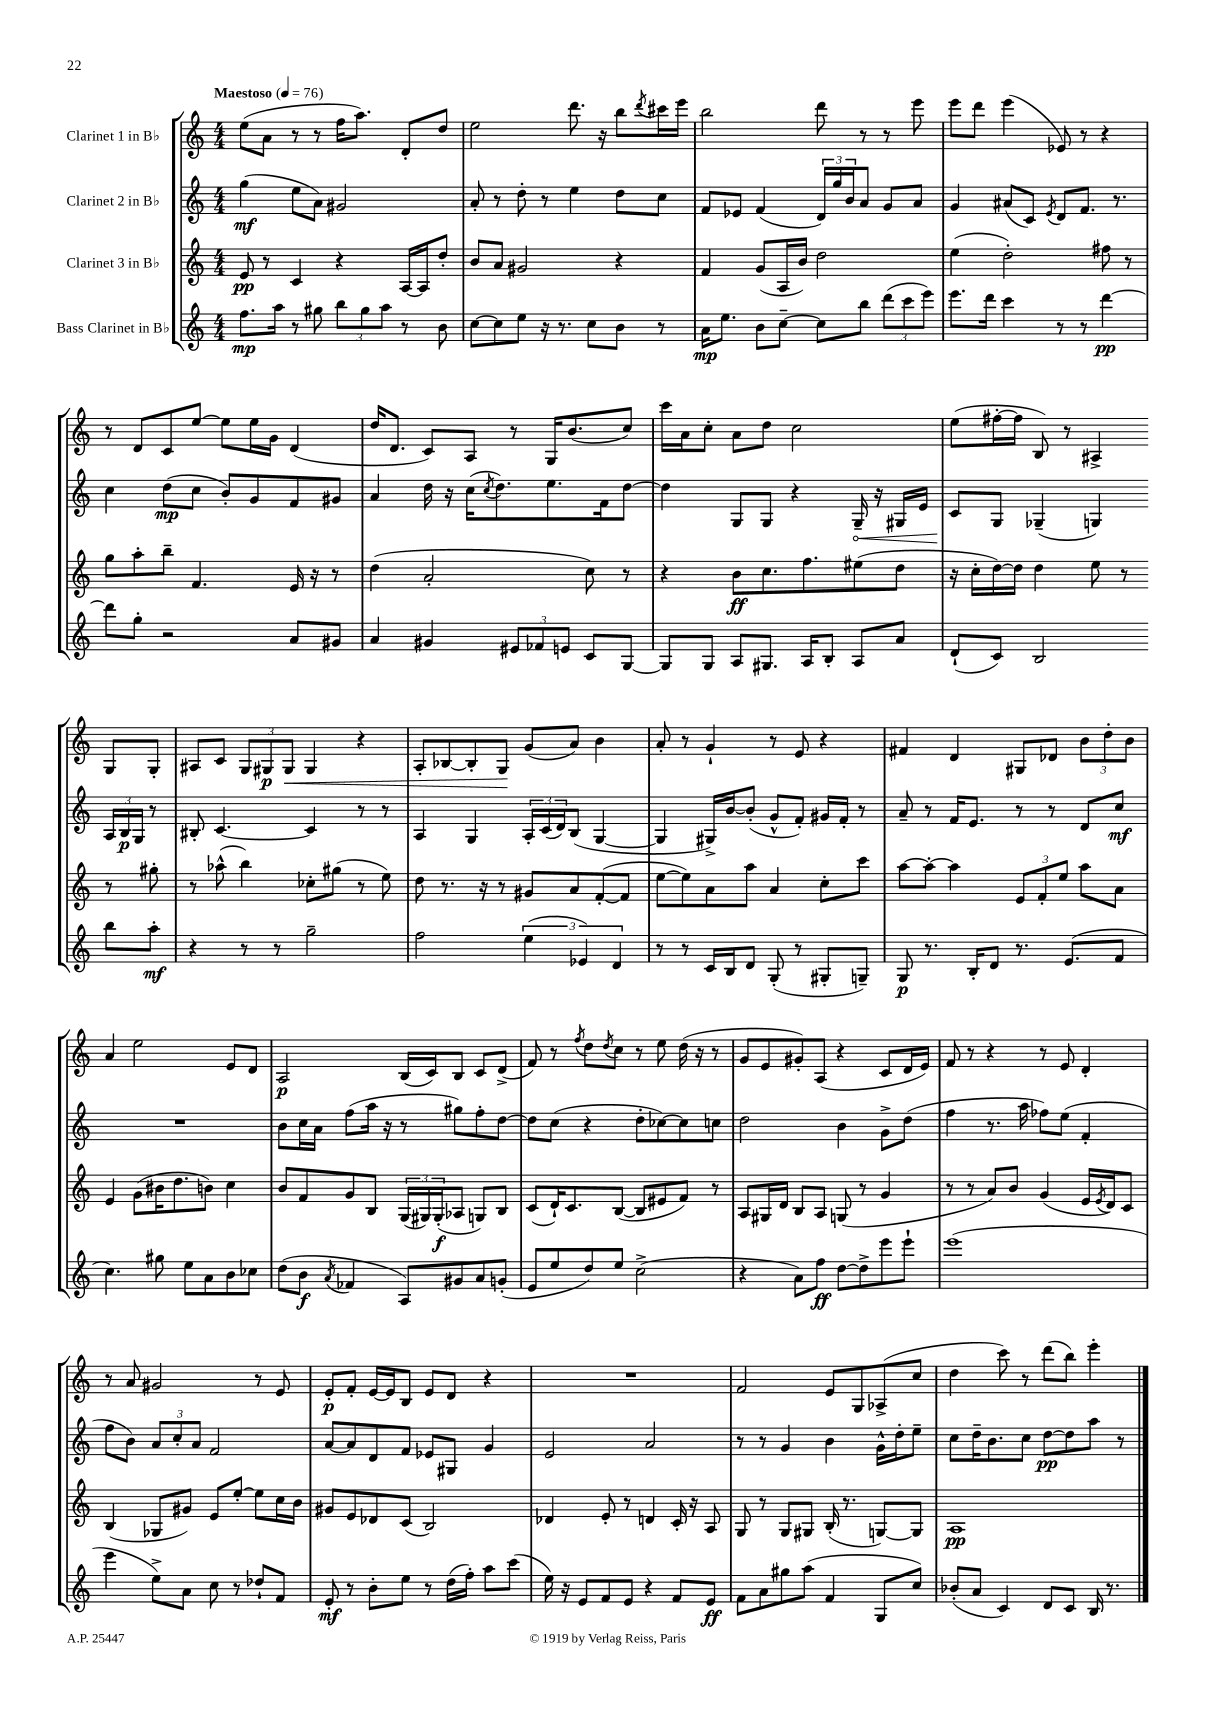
<<
\new StaffGroup <<
\new Staff = "s0" \with { instrumentName = "Clarinet 1 in Bb" } {
    \clef treble \key c \major \numericTimeSignature \time 4/4 \tempo "Maestoso" 4 = 76
    e''8( a'8 r8 r8 f''16 a''8.) d'8-. d''8 |
    e''2 d'''8. r16 b''8 \acciaccatura { d'''8 } cis'''16 e'''16 |
    b''2 d'''8 r8 r8 e'''8 |
    e'''8 d'''8 e'''4( ees'8) r8 r4 |
    r8 d'8 c'8 e''8~ e''8 e''16 g'16 d'4( |
    d''16 d'8. c'8) a8 r8 g16 b'8.( c''8) |
    c'''16 a'16 c''8-. a'8 d''8 c''2 |
    e''8( fis''16~-. fis''16 b8) r8 ais4-> g8 g8-. |
    ais8 c'8 \tuplet 3/2 { g8 gis8\p gis8\< } gis4 r4 |
    a8-. bes8~ bes8-. g8\! g'8( a'8) b'4 |
    a'8-. r8 g'4-! r8 e'8 r4 |
    fis'4 d'4 gis8 des'8 \tuplet 3/2 { b'8 d''8-. b'8 } |
    a'4 e''2 e'8 d'8 |
    a2\p b16( c'16) b8 c'8 d'8->( |
    f'8) r8 \acciaccatura { f''8 } d''8 \acciaccatura { d''8 } c''8 r8 e''8 d''16( r16 r8 |
    g'8 e'8 gis'8-.) a8( r4 c'8 d'16 e'16) |
    f'8 r8 r4 r8 e'8 d'4-. |
    r8 a'8 gis'2 r8 e'8 |
    e'8-.\p f'8-. e'16~ e'16 b8 e'8 d'8 r4 |
    R1 |
    f'2 e'8 g8 aes8->( c''8 |
    d''4 c'''8) r8 d'''8( b''8) e'''4-. \bar "|." |
}
\new Staff = "s1" \with { instrumentName = "Clarinet 2 in Bb" } {
    \clef treble \key c \major \numericTimeSignature \time 4/4
    g''4\mf( e''8 a'8) gis'2 |
    a'8-. r8 d''8-. r8 e''4 d''8 c''8 |
    f'8 ees'8 f'4( \tuplet 3/2 { d'16) g''16 b'16 } a'8 g'8 a'8 |
    g'4 ais'8( c'8) \acciaccatura { e'8 } d'8 f'8. r8. |
    c''4 d''8\mp( c''8 b'8-.) g'8 f'8 gis'8 |
    a'4 d''16 r16 c''16( \acciaccatura { c''8 } d''8.) e''8. f'16 d''8~ |
    d''4 g8 g8 r4 \once \override Hairpin.circled-tip = ##t g16--\< r16 gis16 e'16 |
    c'8\! g8 ges4--( g4) \tuplet 3/2 { a16 b16\p g16 } r8 |
    bis8-. c'4.~ c'4 r8 r8 |
    a4 g4 \tuplet 3/2 { a16-. c'16( d'16) } b8( g4~ |
    g4 gis16->) b'16~ b'8-.( g'8-^ f'8-.) gis'16 f'16-. r8 |
    a'8-- r8 f'16 e'8. r8 r8 d'8 c''8\mf |
    R1 |
    b'8 c''16 a'16 f''8( a''16 r16 r8 gis''8) f''8-. d''8~ |
    d''8 c''8( r4 d''8-. ces''8~) ces''8 c''8 |
    d''2 b'4 g'8-> d''8( |
    f''4 r8. a''16 fes''8) e''8( f'4-. |
    f''8 b'8) \tuplet 3/2 { a'8 c''8-. a'8 } f'2 |
    a'8~ a'8 d'8 f'8 ees'8 gis8 g'4 |
    e'2 a'2 |
    r8 r8 g'4 b'4 g'16-^ d''16-. e''8-- |
    c''8 d''16-- b'8. c''8 d''8~\pp d''8 a''8 r8 \bar "|." |
}
\new Staff = "s2" \with { instrumentName = "Clarinet 3 in Bb" } {
    \clef treble \key c \major \numericTimeSignature \time 4/4
    e'8\pp r8 c'4 r4 a16~ a16 d''8-. |
    b'8 a'8 gis'2 r4 |
    f'4 g'8( a16 b'16) d''2 |
    e''4( d''2-.) fis''8 r8 |
    g''8 a''8-. b''8-- f'4. e'16 r16 r8 |
    d''4( a'2-. c''8) r8 |
    r4 b'8\ff c''8. f''8. eis''8( d''8 |
    r16 c''16-. d''16~) d''16 d''4 e''8 r8 r8 gis''8-. |
    r8 aes''8-^( b''4) ces''8-. gis''8( r8 e''8) |
    d''8 r8. r16 r8 gis'8 a'8 f'8~-.( f'8 |
    e''8~ e''8) a'8 a''8 a'4 c''8-. c'''8 |
    a''8~ a''8~-. a''4 \tuplet 3/2 { e'8 f'8-. e''8 } a''8 a'8 |
    e'4 g'8( bis'16 d''8. b'8) c''4 |
    b'8 f'8 g'8 b8 \tuplet 3/2 { g16( gis16) gis16-.\f( } aes8 g8) b8 |
    c'8( d'16-!) c'8. b8~( b8 eis'8 f'8) r8 |
    a8 gis16 d'16 b8 a8 g8( r8 g'4 |
    r8 r8 a'8) b'8 g'4( e'16 \acciaccatura { e'8 } d'16) c'8 |
    b4( ges8 gis'8) e'8 e''8~-. e''8 c''16 b'16 |
    gis'8 e'8 des'8 c'8( b2) |
    des'4 e'8-. r8 d'4 c'16-. r16 a8 |
    g8 r8 g8 gis8 b16-.( r8. g8~) g8 |
    a1\pp \bar "|." |
}
\new Staff = "s3" \with { instrumentName = "Bass Clarinet in Bb" } {
    \clef treble \key c \major \numericTimeSignature \time 4/4
    f''8.\mp a''16 r8 gis''8 \tuplet 3/2 { b''8 gis''8 a''8 } r8 b'8 |
    c''8~ c''8 e''8 r16 r8. c''8 b'8 r8 |
    a'16\mp e''8. b'8 c''8~-- c''8 b''8 \tuplet 3/2 { d'''8( c'''8 e'''8) } |
    e'''8. d'''16 c'''4 r8 r8 d'''4~\pp |
    d'''8 g''8-. r2 a'8 gis'8 |
    a'4 gis'4 \tuplet 3/2 { eis'8 fes'8 e'8 } c'8 g8~ |
    g8 g8 a8 gis8. a16 b8-. a8 a'8 |
    d'8-!( c'8) b2 b''8 a''8-.\mf |
    r4 r8 r8 g''2-- |
    f''2 \tuplet 3/2 { e''4( ees'4) d'4 } |
    r8 r8 c'16 b16 d'8 g8-.( r8 gis8-. g8--) |
    g8\p r8. b16-. d'8 r8. e'8.( f'8 |
    c''4.) gis''8 e''8 a'8 b'8 ces''8 |
    d''8( b'8\f \acciaccatura { a'8 } fes'4 a8) gis'8 a'8 g'8-.( |
    e'8 e''8 d''8) e''8 c''2->( |
    r4 a'8) f''8\ff d''8~ d''8-> e'''8 e'''8-! |
    e'''1( |
    e'''4 e''8->) a'8 c''8 r8 des''8-! f'8 |
    e'8-.\mf r8 b'8-. e''8 r8 d''16( f''16-.) a''8 c'''8( |
    e''16) r16 e'8 f'8 e'8 r4 f'8 e'8\ff |
    f'8 a'8 gis''8 a''8( f'4 g8 c''8) |
    bes'8-.( a'8 c'4) d'8 c'8 b16 r8. \bar "|." |
}
>>
>>
\layout { \context { \Score \remove "Bar_number_engraver" } }
